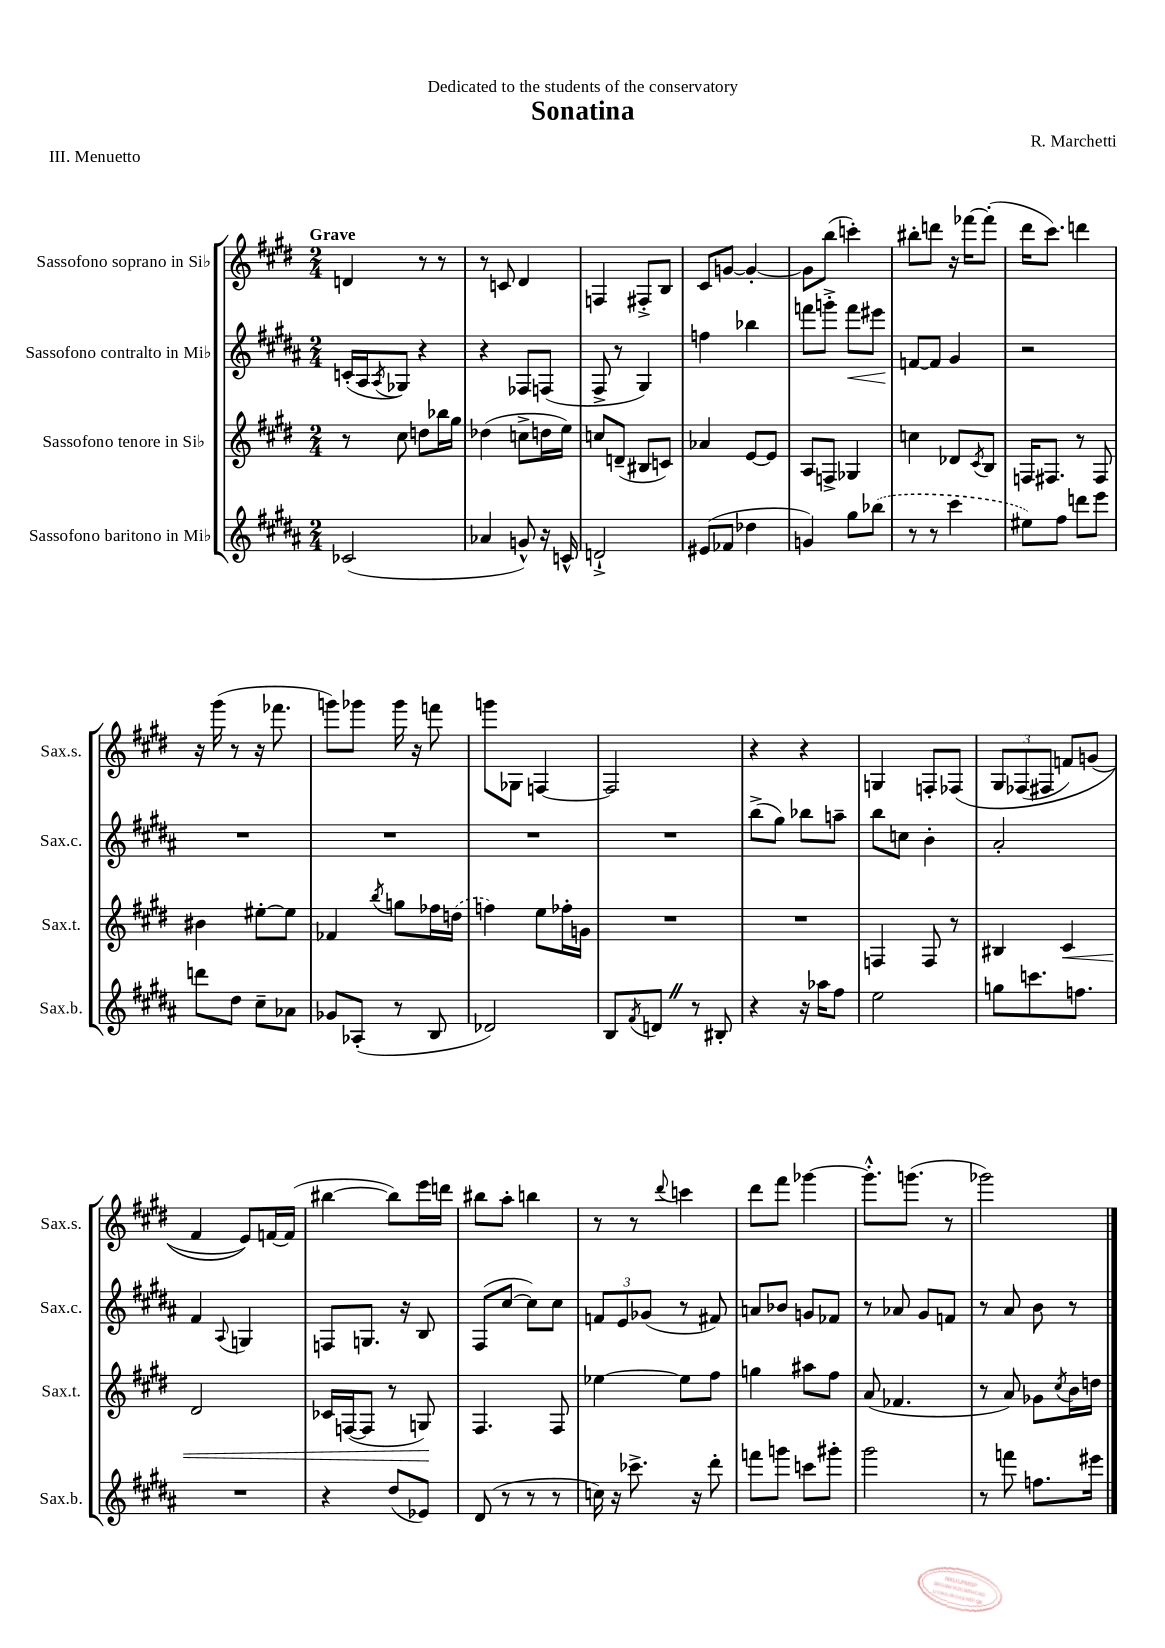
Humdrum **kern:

**kern	**kern	**kern	**kern
*staff4	*staff3	*staff2	*staff1
*clefG2	*clefG2	*clefG2	*clefG2
*k[f#c#g#d#a#]	*k[f#c#g#d#]	*k[f#c#g#d#a#]	*k[f#c#g#d#]
*M2/4	*M2/4	*M2/4	*M2/4
(2c-	8r	(16c'	4d
.	.	16A#	.
.	.	8qA#	.
.	8cc#	8G-)	.
.	8dd	4r	8r
.	16bb-	.	8r
.	16gg#	.	.
=	=	=	=
4a-	(4dd-	4r	8r
.	.	.	8c
8g^^)	8cc^	8F-	4d#
16r	16dd	(8F	.
16c^^	16ee)	.	.
=	=	=	=
2d`^	8cc	8F#^	4F
.	(8d~	8r	.
.	8B#	4G#)	8F#'^
.	8c)	.	8B
=	=	=	=
(8e#	4a-	4ff	8c#
8f-	.	.	[8g
4dd-	[8e	4bb-	4g'_
.	8e]	.	.
=	=	=	=
4g)	8A	8fff	8g]
.	8F^	8ggg'^	(8bb
8gg#	4G-	8fff	4ccc')
(8bb-	.	8eee#	.
=	=	=	=
8r	4cc	[8f	8bb#'
8r	.	8f]	8ddd
4ccc#	8d-	4g#	16r
.	.	.	[16fff-
.	8qc#	.	.
.	8B	.	(8fff-']
=	=	=	=
8ee#)	16F	2r	16ddd#
.	8.F#	.	8.ccc#)
8ff#	.	.	.
8ddd	8r	.	4ddd
8eee	8F#	.	.
=	=	=	=
8ddd	4b#	2r	16r
.	.	.	(16ggg#
8dd#	.	.	8r
8cc#~	[8ee#'	.	16r
.	.	.	8.fff-
8a-	8ee#]	.	.
=	=	=	=
8g-	4f-	2r	8ggg)
(8A-'	.	.	8ggg-
.	8qbb	.	.
8r	8gg	.	16ggg-
.	.	.	16r
8B	16ff-	.	8fff
.	(16dd	.	.
=	=	=	=
2d-)	4ff)	2r	8ggg
.	.	.	8G-
.	8ee	.	[4F
.	16ff-'	.	.
.	16g	.	.
=	=	=	=
8B	2r	2r	2F]
8qf#	.	.	.
8d	.	.	.
8r	.	.	.
8B#'	.	.	.
=	=	=	=
4r	2r	(8bb^	4r
.	.	8gg#)	.
16r	.	8bb-	4r
16aa-	.	.	.
8ff#	.	8aa~	.
=	=	=	=
2ee	4F	8bb	4G
.	.	8cc	.
.	8F	4b'	8F'
.	8r	.	&(8F-
=	=	=	=
8gg	4B#	2a#'	12G#
.	.	.	(12F-
8.ccc	.	.	.
.	.	.	12F#
.	4c#	.	8f)
8.ff	.	.	.
.	.	.	(8g
=	=	=	=
2r	2d#	4f#	4f#
.	.	8qqA#	.
.	.	4G	8e)&)
.	.	.	[16f
.	.	.	(16f]
=	=	=	=
4r	16c-	8F	[4bb#
.	([16F	.	.
.	8F]	8.G	.
(8dd#	8r	.	8bb#])
.	.	16r	.
8e-)	8G)	8B	16eee
.	.	.	16ddd
=	=	=	=
(8d#	4.F#	(8F#	8bb#
8r	.	[8cc#	8aa'
8r	.	8cc#])	4bb
8r	8F#	8cc#	.
=	=	=	=
16cc)	[4ee-	12f	8r
16r	.	.	.
.	.	12e	.
8.ccc-^	.	.	8r
.	.	(12g-	.
.	.	.	8qqddd#
.	8ee-]	8r	4ccc
16r	.	.	.
8ddd#'	8ff#	8f#)	.
=	=	=	=
8fff	4gg	8a	8ddd#
8ggg	.	8b-	8fff#
8ccc	8aa#	8g	[4ggg-
8ggg#'	8ff#	8f-	.
=	=	=	=
2ggg#	(8a	8r	8.ggg-'^^]
.	4.f-	8a-	.
.	.	.	(8.ggg
.	.	8g#	.
.	.	8f	8r
=	=	=	=
8r	8r	8r	2ggg-)
8fff	8a)	8a#	.
8.ff	8g-	8b	.
.	8qcc#	.	.
.	16b	8r	.
16eee#	16dd	.	.
==	==	==	==
*-	*-	*-	*-
